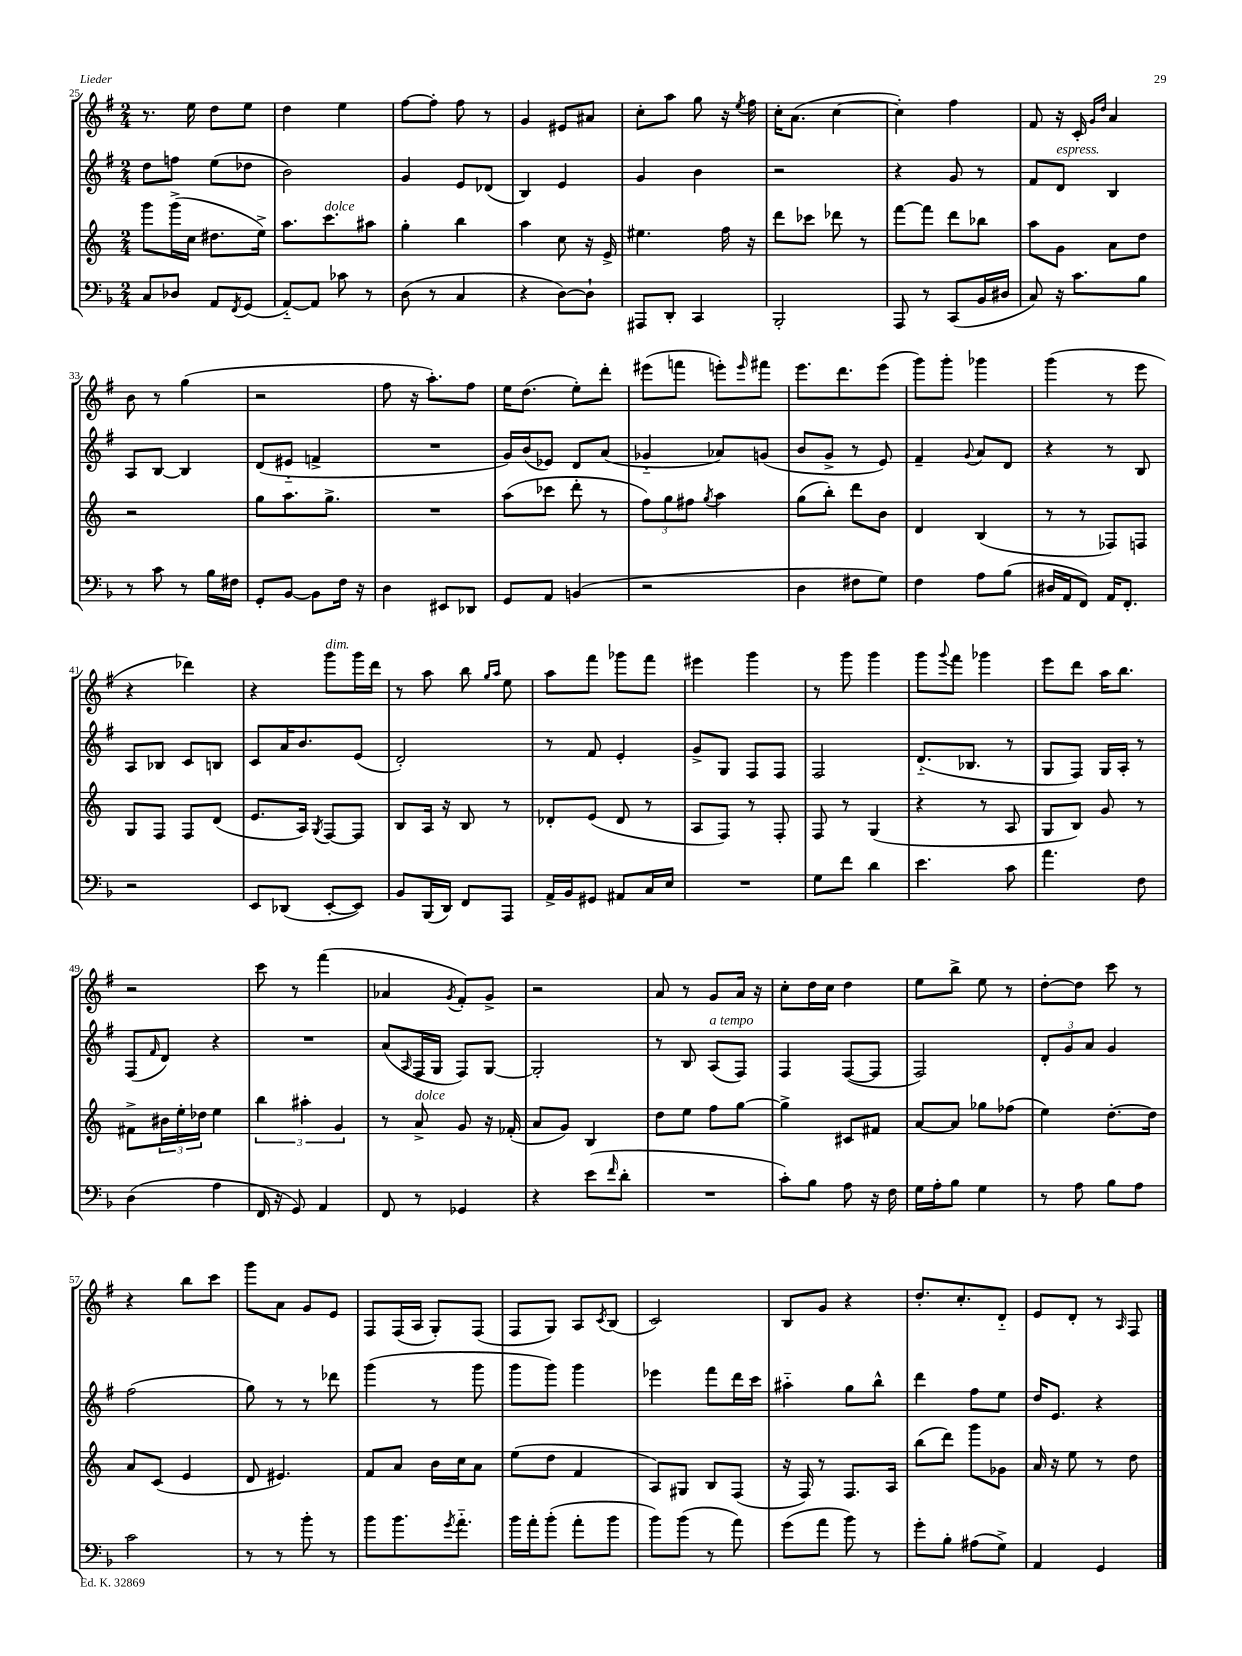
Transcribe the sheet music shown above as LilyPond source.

<<
\new StaffGroup <<
\new Staff = "s0" {
    \clef treble \key g \major \numericTimeSignature \time 2/4
    r8. e''16 d''8 e''8 |
    d''4 e''4 |
    fis''8~ fis''8-. fis''8 r8 |
    g'4 eis'8 ais'8 |
    c''8-. a''8 g''8 r16 \acciaccatura { e''8 } fis''16 |
    c''16-. a'8.( c''4~ |
    c''4-.) fis''4 |
    fis'8 r16 c'16-. \grace { g'16 d''16 } a'4 |
    b'8 r8 g''4( |
    r2 |
    fis''8 r16 a''8.-.) fis''8 |
    e''16 d''8.( e''8-.) d'''8-. |
    eis'''8( f'''8 e'''8-.) \grace { e'''16 } fis'''8 |
    e'''8. d'''8. e'''8( |
    g'''8) g'''8-. ges'''4 |
    g'''4( r8 e'''8 |
    r4 des'''4) |
    r4 g'''8^\markup { \italic "dim." } g'''16 d'''16 |
    r8 a''8 b''8 \grace { g''16 a''16 } e''8 |
    a''8 fis'''8 ges'''8 fis'''8 |
    eis'''4 g'''4 |
    r8 g'''8 g'''4 |
    g'''8 \appoggiatura { g'''8 } fis'''8 ges'''4 |
    e'''8 d'''8 a''16 b''8. |
    r2 |
    c'''8 r8 fis'''4( |
    aes'4 \acciaccatura { g'8 } fis'8-.) g'8-> |
    r2 |
    a'8 r8 g'8 a'16 r16 |
    c''8-. d''16 c''16 d''4 |
    e''8 b''8-> e''8 r8 |
    d''8~-. d''8 c'''8 r8 |
    r4 b''8 c'''8 |
    g'''8 a'8 g'8 e'8 |
    fis8 fis16( a16 g8-.) fis8( |
    fis8 g8) a8 \acciaccatura { c'8 } b8( |
    c'2) |
    b8 g'8 r4 |
    d''8.-. c''8.-. d'8-_ |
    e'8 d'8-. r8 \grace { a16 } fis8 \bar "|." |
}
\new Staff = "s1" {
    \clef treble \key g \major \numericTimeSignature \time 2/4
    d''8 f''8 e''8( des''8 |
    b'2) |
    g'4 e'8 des'8( |
    b4) e'4 |
    g'4 b'4 |
    r2 |
    r4 g'8 r8 |
    fis'8 d'8^\markup { \italic "espress." } b4 |
    a8 b8~ b4 |
    d'8( eis'8-_ f'4-> |
    R2 |
    g'16) b'16( ees'8) d'8 a'8( |
    ges'4-_ aes'8) g'8( |
    b'8 g'8-> r8 e'8) |
    fis'4-- \appoggiatura { g'8 } a'8 d'8 |
    r4 r8 b8 |
    a8 bes8 c'8 b8 |
    c'8 a'16 b'8. e'8( |
    d'2-.) |
    r8 fis'8 e'4-. |
    g'8-> g8 fis8 fis8 |
    fis2 |
    d'8.-_( bes8. r8 |
    g8 fis8) g16 a16-. r8 |
    fis8( \grace { fis'16 } d'8) r4 |
    R2 |
    a'8( \grace { a16 } fis16 g16 fis8) g8~ |
    g2-. |
    r8 b8 a8^\markup { \italic "a tempo" }( fis8) |
    fis4 fis8~( fis8 |
    fis2) |
    \tuplet 3/2 { d'8-. g'8 a'8 } g'4 |
    fis''2( |
    g''8) r8 r8 des'''8 |
    g'''4( r8 g'''8 |
    g'''8 g'''8) g'''4 |
    ees'''4 fis'''8 d'''16 c'''16 |
    ais''4-_ g''8 b''8-^ |
    d'''4 fis''8 e''8 |
    d''16 e'8. r4 \bar "|." |
}
\new Staff = "s2" {
    \clef treble \key c \major \numericTimeSignature \time 2/4
    g'''8 g'''16->( c''16 dis''8. e''16->) |
    a''8. c'''8.^\markup { \italic "dolce" } ais''8 |
    g''4-. b''4 |
    a''4 c''8 r16 e'16-> |
    eis''4. f''16 r16 |
    d'''8 ces'''8 des'''8 r8 |
    f'''8~ f'''8 d'''8 bes''8 |
    a''8 g'8 a'8 d''8 |
    r2 |
    g''8 a''8. g''8.-> |
    R2 |
    a''8( ces'''8 d'''8-. r8 |
    \tuplet 3/2 { f''8) g''8 fis''8 } \acciaccatura { g''8 } a''4 |
    g''8( b''8-.) d'''8 b'8 |
    d'4 b4( |
    r8 r8 fes8) f8 |
    g8 f8 f8 d'8( |
    e'8. a16) \acciaccatura { g8 } f8~ f8 |
    b8 a16 r16 b8 r8 |
    des'8-. e'8( des'8 r8 |
    a8 f8) r8 f8-. |
    f8 r8 g4( |
    r4 r8 a8 |
    g8 b8) g'8 r8 |
    fis'8-> \tuplet 3/2 { bis'16 e''16-. des''16 } e''4 |
    \tuplet 3/2 { b''4 ais''4-. g'4 } |
    r8 a'8->^\markup { \italic "dolce" } g'8 r16 fes'16-.( |
    a'8 g'8) b4 |
    d''8 e''8 f''8 g''8~ |
    g''4-> cis'8 fis'8 |
    a'8~ a'8 ges''8 fes''8( |
    e''4) d''8.~-. d''16 |
    a'8 c'8( e'4 |
    d'8 eis'4.) |
    f'8 a'8 b'16 c''16 a'8 |
    e''8( d''8 f'4 |
    a8) gis8 b8 f8( |
    r16 f16) r8 f8. a16 |
    b''8( d'''8) g'''8 ges'8 |
    a'16 r16 e''8 r8 d''8 \bar "|." |
}
\new Staff = "s3" {
    \clef bass \key f \major \numericTimeSignature \time 2/4
    c8 des8 a,8 \acciaccatura { f,8 } g,8( |
    a,8~-_) a,8 ces'8 r8 |
    d8( r8 c4 |
    r4 d8~) d8-! |
    ais,,8 d,8-. c,4 |
    bes,,2-. |
    a,,8 r8 c,8( bes,16 dis16 |
    c8) r16 c'8. bes8 |
    r8 c'8 r8 bes16 fis16 |
    g,8-. bes,8~ bes,8 f16 r16 |
    d4 eis,8 des,8 |
    g,8 a,8 b,4( |
    r2 |
    d4 fis8 g8) |
    f4 a8 bes8( |
    dis16 a,16 f,8) a,16 f,8.-. |
    r2 |
    e,8 des,8( e,8~-. e,8) |
    bes,8 bes,,16( d,16) f,8 a,,8 |
    a,16-> bes,16 gis,8 ais,8 c16 e16 |
    R2 |
    g8 f'8 d'4 |
    e'4. c'8 |
    a'4. f8 |
    d4( a4 |
    f,16 r16 g,8) a,4 |
    f,8 r8 ges,4 |
    r4 e'8( \grace { f'16 } d'8-. |
    R2 |
    c'8-.) bes8 a8 r16 f16 |
    g16 a16-. bes8 g4 |
    r8 a8 bes8 a8 |
    c'2 |
    r8 r8 bes'8-. r8 |
    bes'8 bes'8. \acciaccatura { g'8 } a'8.-_ |
    bes'16 a'16-. bes'8-.( a'8-. bes'8 |
    bes'8) bes'8( r8 a'8) |
    g'8( a'8 bes'8) r8 |
    g'8-. bes8-. ais8( g8->) |
    a,4 g,4 \bar "|." |
}
>>
>>
\layout { \context { \Score currentBarNumber = #25 } }
